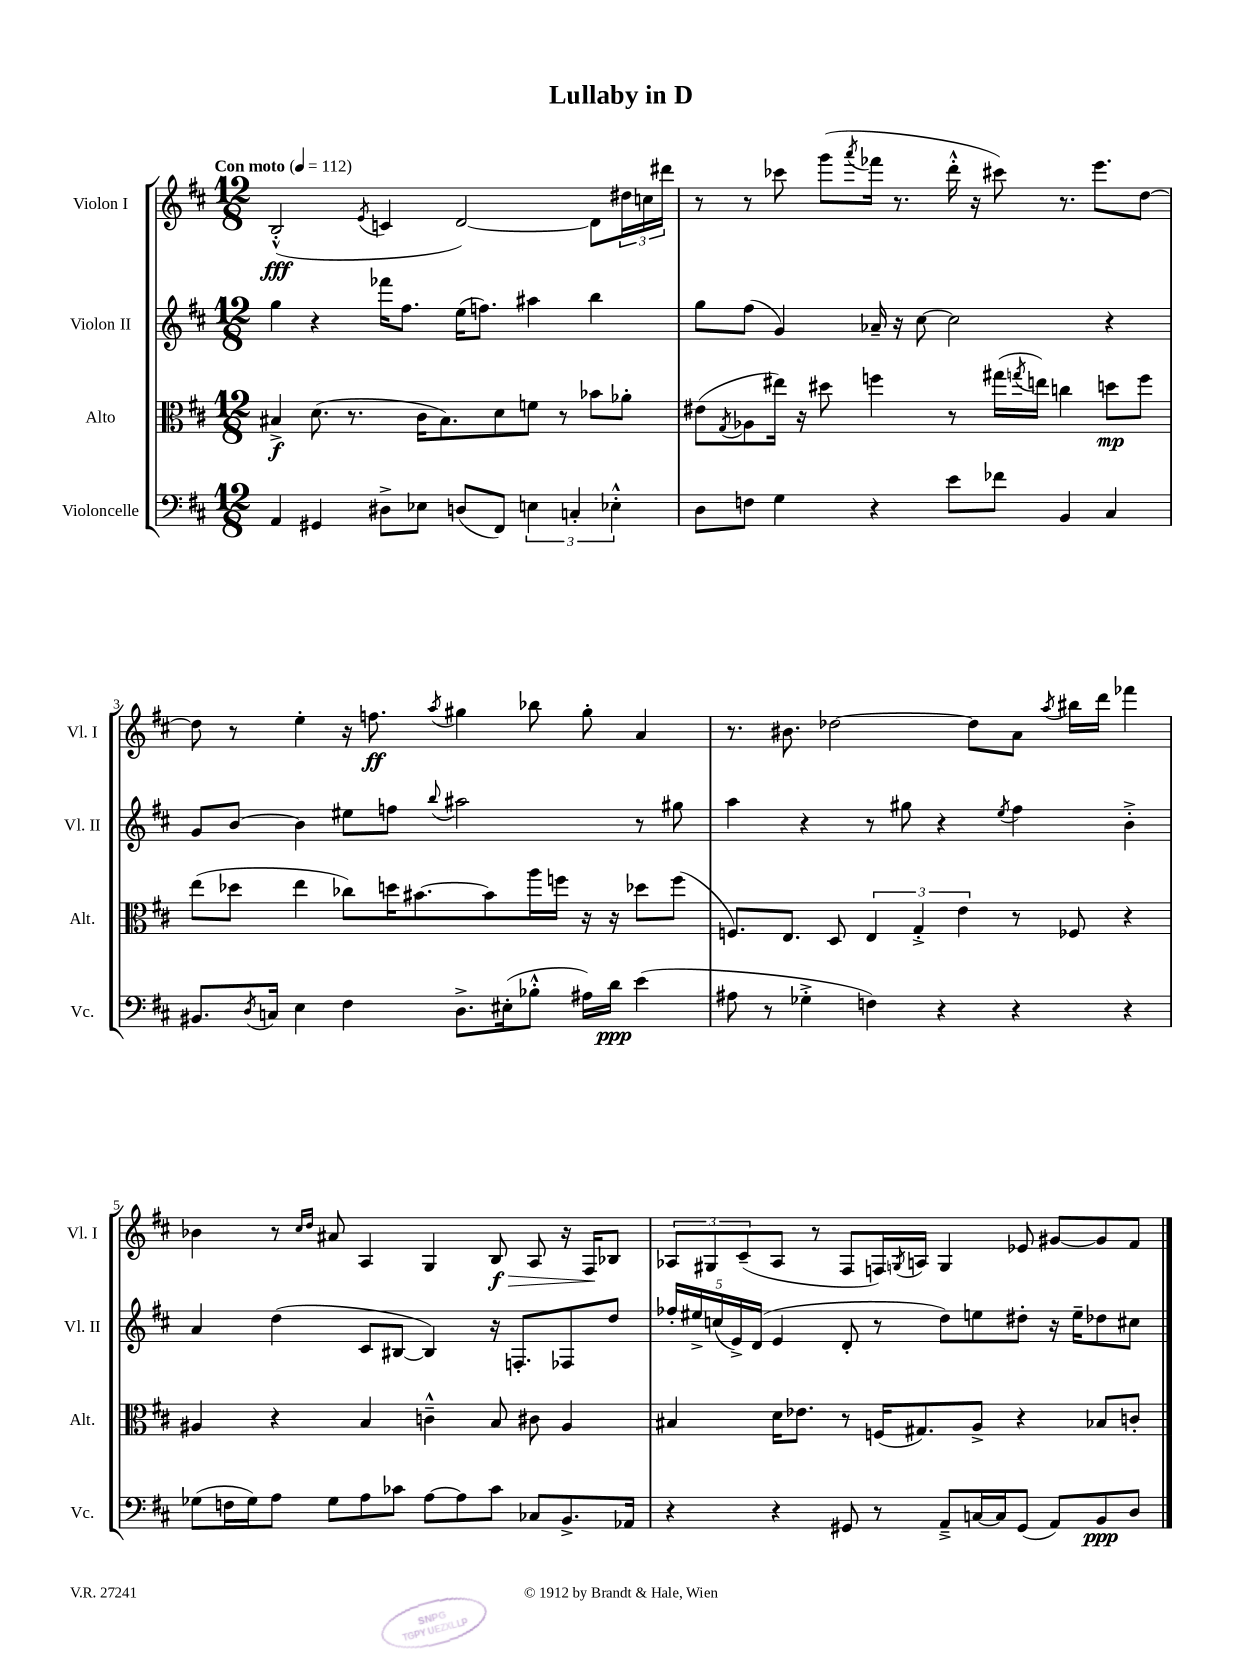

**kern	**dynam	**kern	**dynam	**kern	**kern	**dynam
*part4	*part4	*part3	*part3	*part2	*part1	*part1
*staff4	*staff4	*staff3	*staff3	*staff2	*staff1	*staff1
*I"Violoncelle	*	*I"Alto	*	*I"Violon II	*I"Violon I	*
*I'Vc.	*	*I'Alt.	*	*I'Vl. II	*I'Vl. I	*
*clefF4	*	*clefC3	*	*clefG2	*clefG2	*
*k[f#c#]	*	*k[f#c#]	*	*k[f#c#]	*k[f#c#]	*
*M12/8	*	*M12/8	*	*M12/8	*M12/8	*
*MM112	*	*MM112	*	*MM112	*MM112	*
=1	=1	=1	=1	=1	=1	=1
!	!	!	!	!	!LO:TX:a:B:t=Con moto	!
4AA/	.	4B#X^/	f	4gg\	(2B'^^/	fff
4GG#X/	.	(8.d\	.	4r	.	.
.	.	8.r	.	.	.	.
.	.	.	.	.	8qe/	.
8D#X^\L	.	.	.	16fff-X\KL	4cn/	.
.	.	.	.	8.ff#\J	.	.
8E-X\J	.	16c#\KL	.	.	.	.
.	.	8.B#\)	.	.	.	.
(8Dn/L	.	.	.	(16ee\KL	[2d/)	.
.	.	.	.	8.ffn\J)	.	.
8FF#/J)	.	8d\	.	.	.	.
6En\	.	8fn\J	.	4aa#X\	.	.
.	.	8r	.	.	.	.
6Cn'/	.	.	.	.	.	.
.	.	8b-X\L	.	4bb\	8d\L]	.
6E-X'^^\	.	.	.	.	.	.
.	.	8a-X'\J	.	.	24dd#X\L	.
.	.	.	.	.	24ccn\	.
.	.	.	.	.	24ddd#X\JJ	.
=2	=2	=2	=2	=2	=2	=2
8D\L	.	(8e#X\L	.	8gg\L	8r	.
.	.	8qG/	.	.	.	.
8Fn\J	.	8A-X\	.	(8ff#\J	8r	.
4G\	.	16ee#X\Jk)	.	4g/)	8ccc-X\	.
.	.	16r	.	.	.	.
.	.	8dd#X\	.	.	(8ggg\L	.
.	.	.	.	.	8qaaa/	.
4r	.	4ffn\	.	16a-X~/	16fff-X\Jk	.
.	.	.	.	16r	8.r	.
.	.	.	.	[8cc#\	.	.
8e\L	.	8r	.	2cc#\]	16ddd'^^\	.
.	.	.	.	.	16r	.
8f-X\J	.	(16gg#X\LL	.	.	8ccc#X\)	.
.	.	8qggn/	.	.	.	.
.	.	16een\JJ)	.	.	.	.
4BB/	.	4ccn\	.	.	8.r	.
.	.	.	.	.	8.eee\L	.
4C#/	.	8ddn\L	mp	4r	.	.
.	.	8ff\J	.	.	[8dd\J	.
!!LO:LB:g=z
=3	=3	=3	=3	=3	=3	=3
8.BB#X/L	.	(8ee\L	.	8g/L	8dd\]	.
.	.	8dd-X\J	.	[8b/J	8r	.
8qD/	.	.	.	.	.	.
16Cn/Jk	.	.	.	.	.	.
4E\	.	4ee\	.	4b\]	4ee'\	.
4F#\	.	8cc-X\L)	.	8ee#X\L	16r	.
.	.	.	.	.	8.ffn\	ff
.	.	16ddn\K	.	8ffn\J	.	.
.	.	[8.b#X\	.	.	.	.
.	.	.	.	8qqbb/	8qaa/	.
8.D^\L	.	.	.	2aa#X\	4gg#X\	.
.	.	8b#\]	.	.	.	.
(16E#X'\k	.	.	.	.	.	.
8B-X'^^\J	.	16aa\L	.	.	8bb-X\	.
.	.	16ffn\JJ	.	.	.	.
16A#X\LL)	.	16r	.	.	8gg#'\	.
16d\JJ	ppp	16r	.	.	.	.
(4e\	.	8dd-X\L	.	8r	4a/	.
.	.	(8ff\J	.	8gg#X\	.	.
=4	=4	=4	=4	=4	=4	=4
8A#X\	.	8.Fn/L)	.	4aa\	8.r	.
8r	.	.	.	.	.	.
.	.	8.E/J	.	.	8.b#X\	.
4G-X'^\	.	.	.	4r	.	.
.	.	8D/	.	.	[2dd-X\	.
4Fn\)	.	6E/	.	8r	.	.
.	.	.	.	8gg#X\	.	.
.	.	6G'^/	.	.	.	.
4r	.	.	.	4r	.	.
.	.	6e\	.	.	.	.
.	.	.	.	.	8dd-\L]	.
.	.	.	.	8qee/	.	.
4r	.	8r	.	4ff#\	8a\J	.
.	.	.	.	.	8qaa/	.
.	.	8F-X/	.	.	16bb#X\LL	.
.	.	.	.	.	16ddd\JJ	.
4r	.	4r	.	4b'^\	4fff-X\	.
!!LO:LB:g=z
=5	=5	=5	=5	=5	=5	=5
(8G-X\L	.	4A#X/	.	4a/	4b-X\	.
16Fn\L	.	.	.	.	.	.
16G-\J)	.	.	.	.	.	.
8A\J	.	4r	.	(4dd\	8r	.
.	.	.	.	.	16qqcc#/LL	.
.	.	.	.	.	16qqdd/JJ	.
8G-\L	.	.	.	.	8a#X/	.
8A\	.	4B/	.	8c#/L	4A/	.
8c-X\J	.	.	.	[8B#X/J	.	.
[8A\L	.	4cn~^^\	.	4B#/])	4G/	.
8A\]	.	.	.	.	.	.
!	!	!	!	!	!	!LO:HP:b
8c-\J	.	8B/	.	16r	8B/	> f
.	.	.	.	8.Fn'/L	.	.
8C-X/L	.	8c#X\	.	.	8A/	.
8.BB^/	.	4A#/	.	8F-X/	16r	.
.	.	.	.	.	16F#/KL	.
.	.	.	.	8dd/J	8B-X/J	]
16AA-X/Jk	.	.	.	.	.	.
=6	=6	=6	=6	=6	=6	=6
4r	.	4B#X/	.	20ff-X'/LL	12A-X/L	.
.	.	.	.	20ee#X^/	.	.
.	.	.	.	.	12G#X/	.
.	.	.	.	(20ccn/	.	.
.	.	.	.	20e^/)	.	.
.	.	.	.	.	(12c#~/	.
.	.	.	.	(20d/JJ	.	.
4r	.	16d\KL	.	4e/	8A-/J	.
.	.	8.e-X\J	.	.	.	.
.	.	.	.	.	8r	.
8GG#X/	.	8r	.	8d'/	8F#/L	.
8r	.	(16Fn/KL	.	8r	16Fn/L)	.
.	.	.	.	.	8qGn/	.
.	.	8.G#X/)	.	.	16An/JJ	.
8AA~^/L	.	.	.	8dd\L)	4G/	.
[16Cn/L	.	8A^/J	.	8een\	.	.
16C/J]	.	.	.	.	.	.
(8GG#/J	.	4r	.	8dd#X'\J	8e-X/	.
8AA/L)	.	.	.	16r	[8g#X/L	.
.	.	.	.	16ee~\KL	.	.
8BB/	ppp	8B-X/L	.	8dd-X\	8g#/]	.
8D/J	.	8cn'/J	.	8cc#X\J	8f#/J	.
==	==	==	==	==	==	==
*-	*-	*-	*-	*-	*-	*-
